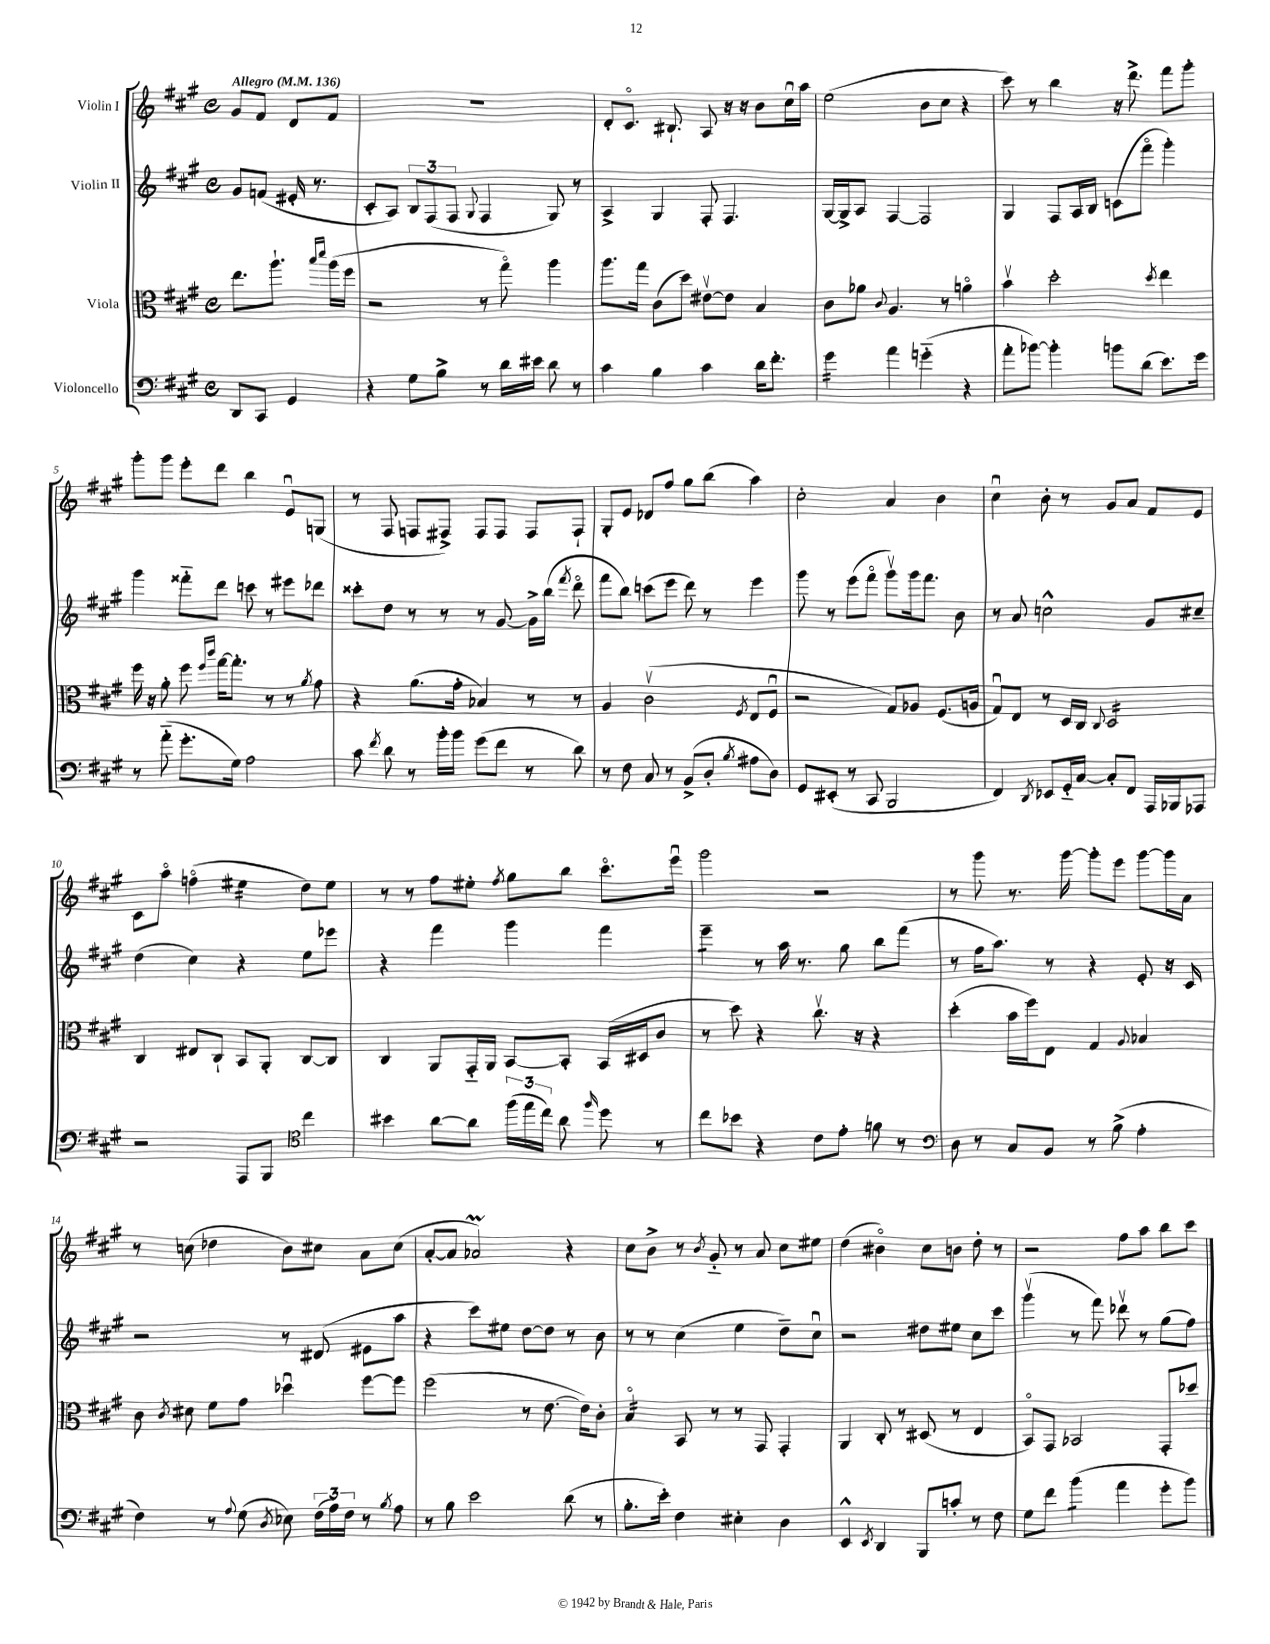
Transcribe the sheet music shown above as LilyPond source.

<<
\new StaffGroup <<
\new Staff = "s0" \with { instrumentName = "Violin I" } {
    \clef treble \key a \major \defaultTimeSignature \time 4/4 \partial 2 \tempo "Allegro" 4 = 136
    \autoBeamOff gis'8[ fis'8] d'8[ fis'8] |
    R1 |
    d'8[-. cis'8.]\flageolet bis8.-! a8 r16 r16 b'8[ cis''16\downbow a''16] |
    e''2( b'8[ cis''8] r4 |
    cis'''8) r8 b''4 r16 d'''8.-> fis'''8[ gis'''8]-. |
    gis'''8[-. gis'''8] e'''8[-. d'''8] b''4 e'8[\downbow g8]( |
    r8 fis8 f8[ fis8]->) fis8[ fis8] fis8[ fis8]-! |
    gis8[-. e'8] des'8[ fis''8] gis''8[ b''8]( a''4) |
    cis''2-. a'4 b'4 |
    cis''4\downbow b'8-. r8 gis'8[ a'8] fis'8[ e'8] |
    cis'8[ a''8]\flageolet f''4\flageolet( eis''4:16 d''8[) eis''8] |
    r8 r8 fis''8[ eis''8]-. \acciaccatura { fis''8 } gis''8[ b''8] cis'''8.[\flageolet e'''16]\downbow |
    gis'''2 r2 |
    r8 gis'''8 r8. gis'''16~ gis'''8[-. e'''8] gis'''8[~ gis'''16 a'16] |
    r8 c''8( des''4 b'8[) cis''8] a'8[ cis''8]( |
    a'8[~-. a'8] aes'2\prall) r4 |
    cis''8[ b'8]-> r8 \acciaccatura { b'8 } gis'8-_ r8 a'8 cis''8[ eis''8] |
    d''4( bis'4\flageolet) cis''8[ b'8] d''8-. r8 |
    r2 fis''8[ a''8] b''8[ cis'''8] \bar "|." |
}
\new Staff = "s1" \with { instrumentName = "Violin II" } {
    \clef treble \key a \major \defaultTimeSignature \time 4/4 \partial 2
    \autoBeamOff gis'8[ f'8]( eis'16-. r8. |
    cis'8[-. a8]) \tuplet 3/2 { b8[ fis8( fis8] } \appoggiatura { gis8 } fis4 gis8) r8 |
    a4-> gis4 fis8-. fis4. |
    gis16[~ gis16-> a8] fis4~ fis2 |
    gis4 fis8[ a16 b16] c'8[( fis'''8]\flageolet gis'''4-.) |
    gis'''4 fisis'''8[-_ d'''8] c'''8 r8 eis'''8[ des'''8] |
    cisis'''8[-. d''8] r8 r8 r8 gis'8~ gis'16[-> b''16]( \acciaccatura { fis'''8 } d'''8\flageolet |
    fis'''8[ b''8]) c'''8[( e'''8] d'''8) r8 e'''4 |
    gis'''8 r8 e'''8[( fis'''8]\flageolet gis'''8[\upbow) gis'''16 fis'''8.] b'8 |
    r8 a'8 c''2-^ gis'8[ cis''8]-- |
    d''4( cis''4) r4 e''8[ ees'''8] |
    r4 fis'''4 gis'''4 fis'''4 |
    e'''4:8-- r8 a''16 r8. gis''8 b''8[ fis'''8]( |
    r8 fis''16[ a''8.]) r8 r4 e'8-. r16 cis'16 |
    r2 r8 dis'8( eis'8[ a''8] |
    r4 cis'''8[) eis''8] d''8[~ d''8] r8 b'8 |
    r8 r8 cis''4( e''4 d''8[--) cis''8]\downbow |
    r2 dis''8[ eis''8] cis''8[ cis'''8] |
    gis'''4\upbow( r8 fis'''8) des'''8\upbow r8 gis''8[( fis''8]) \bar "|." |
}
\new Staff = "s2" \with { instrumentName = "Viola" } {
    \clef alto \key a \major \defaultTimeSignature \time 4/4 \partial 2
    \autoBeamOff e''8.[ a''8.]-! \grace { b''16[ d'''16] } a''16[( fis''16] |
    r2 r8 gis''8\flageolet) a''4 |
    a''8.[ gis''16] cis'8[( d''8]) eis'8[~\upbow eis'8] b4 |
    cis'8[ aes'8] \appoggiatura { cis'8 } a4. r8 a'4\flageolet |
    b'4\upbow d''2-. \acciaccatura { d''8 } e''4 |
    fis''16 r16 a'8-. fis''8 \grace { fis''16[ cis'''16] } gis''16[~ gis''8.]-. r8 r8 \acciaccatura { a'8 } gis'8 |
    r4 a'8.[( gis'16]-. bes4) r8 r8 |
    a4 cis'2\upbow( \acciaccatura { fis8 } e8[ fis8]\downbow |
    r2 gis8[) aes8] fis8.[( a16] |
    gis8[\downbow) e8] r8 d16[ cis16] \appoggiatura { cis8 } d2:16 |
    cis4 eis8[ cis8]-! b,8[ a,8]-. cis8[~ cis8] |
    cis4 a,8[ gis,16-_ a,16] b,8[~ b,8]-. b,16[( dis16 cis'8] |
    r8 d''8) r4 cis''8.\upbow r16 r4 |
    d''4-.( b'16[ fis''16) e8] gis4 \appoggiatura { a8 } bes4 |
    cis'8 \acciaccatura { cis'8 } dis'8 fis'8[ gis'8] des''4\downbow fis''8[~ fis''8] |
    fis''2( r8 e'8.~ e'16[) cis'8]-. |
    b4:16\flageolet b,8 r8 r8 gis,8 gis,4-. |
    a,4 cis8-. r8 dis8( r8 e4 |
    b,8[\flageolet) gis,8] bes,2 gis,8[-. des''8] \bar "|." |
}
\new Staff = "s3" \with { instrumentName = "Violoncello" } {
    \clef bass \key a \major \defaultTimeSignature \time 4/4 \partial 2
    \autoBeamOff d,8[ cis,8] gis,4 |
    r4 gis8[ b8]-> r8 d'16[ eis'16] d'8 r8 |
    cis'4 b4 cis'4 d'16[ fis'8.]-. |
    gis'4:16 a'4 g'4-_( r4 |
    a'8[-. bes'8]~) bes'4-. b'8[ d'8]( e'8.[) gis'16] |
    r8 a'8-_( gis'8.[-. gis16]) a2 |
    cis'8 \acciaccatura { fis'8 } d'8 r8 b'16[-. b'16] gis'8[( fis'8] r8 d'8) |
    r8 fis8 cis8 r8 b,8[->( d8]-. \acciaccatura { b8 } ais8[ d8]) |
    gis,8[ eis,8]-.( r8 cis,8 b,,2 |
    fis,4) \acciaccatura { d,8 } ees,8[ gis,16-_ cis16]~ cis8[-. fis,8] a,,16[ bes,,16 aes,,8] |
    r2 a,,8[ b,,8] \clef tenor cis''4 |
    bis'4 a'8[~ a'8] \tuplet 3/2 { fis''16[( e''16 cis''16]) } a'8 \grace { fis''16 } d''8 r8 |
    cis''8[ bes'8] r4 cis'8[ e'8]-. f'8 r8 |
    \clef bass d8 r8 cis8[ b,8] r8 b8->( a4-. |
    fis4) r8 \appoggiatura { a8 } gis8( \acciaccatura { d8 } ees8) \tuplet 3/2 { fis16[( a16) fis16] } r8 \acciaccatura { b8 } a8 |
    r8 b8 e'2 d'8( r8 |
    b8.[-. e'16]-.) fis4 eis4-. d4 |
    e,4-^ \acciaccatura { e,8 } d,4 b,,8[ c'8]-. r8 fis8 |
    gis8[ fis'8] b'4:8( a'4 gis'8[-. b'8]) \bar "|." |
}
>>
>>
